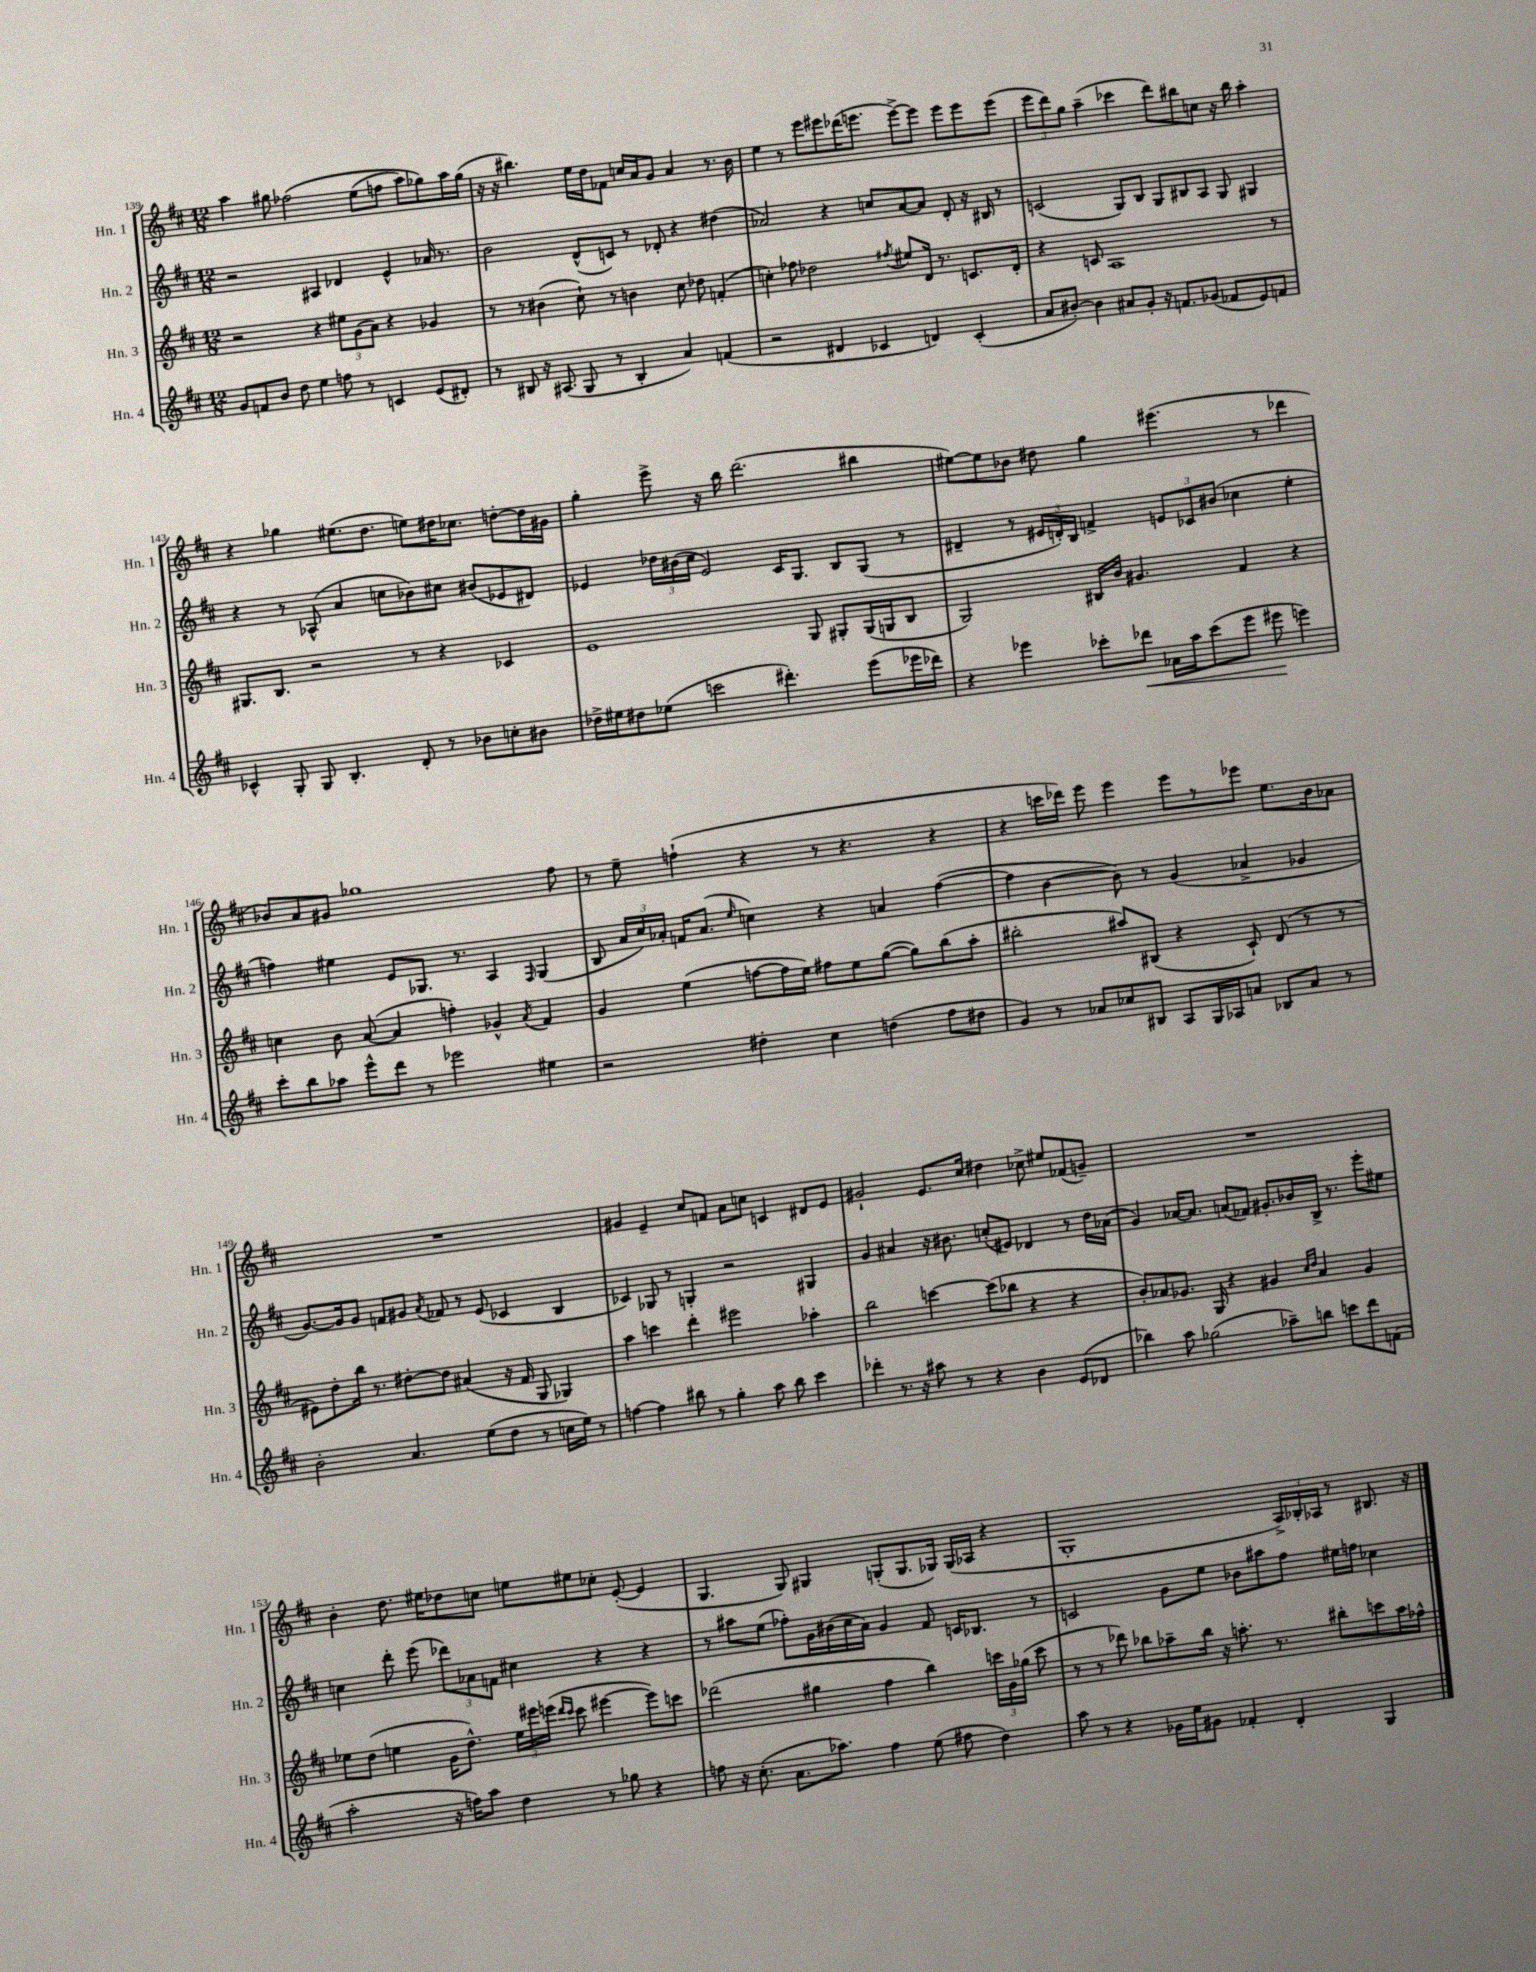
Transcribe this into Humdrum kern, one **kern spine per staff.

**kern	**kern	**kern	**kern
*staff4	*staff3	*staff2	*staff1
*clefG2	*clefG2	*clefG2	*clefG2
*k[f#c#]	*k[f#c#]	*k[f#c#]	*k[f#c#]
*M12/8	*M12/8	*M12/8	*M12/8
8g/L	2r	2r	4aa\
8f/	.	.	.
8b/J	.	.	8gg#\
8dd\	.	.	&(2ff-\
4ee\	4r	4A#/	.
8ff\	12ee#\L	4d-/	.
.	(12g\	.	.
8r	.	.	(8ee\L
.	12a\J)	.	.
4c/	4r	4e^^/	8ff\J
.	.	.	8aa\L)
(8e/L	4g-/	16a-/	8gg-\&)
.	.	8.r	.
8d#'/J)	.	.	16aa\L
.	.	.	(16gg-\JJ
=	=	=	=
8r	8r	2b\	16r
.	.	.	16r
8B#/	8r	.	4.bb#\)
16r	(4b#\	.	.
(8.A#/	.	.	.
8G/	8cc#`\)	(8d^^/L	16ee\LL
.	.	.	16dd\J
8r	8r	8c/J)	8f-\J
4B#'/	4b\	8r	16cc/LL
.	.	.	16a/J
.	.	8d-'/	8g/J
4a/)	8cc#\	4r	4a/
.	8dd-\	.	.
(4f/	(4f'/	(4dd#\	8.r
.	.	.	16b\
=	=	=	=
2r	4cc'\)	2a-/)	4ee\
.	8ff-\	.	8r
.	2dd-\	.	8eee\L
4d#/	.	4r	8eee#\
.	.	.	(16ddd-\K
.	.	.	8.eee\J
4c-/	.	8cc/L	.
.	8qff#/	.	.
.	8ee#/L	[8a-/	[8eee^\L)
4d/)	16d/Jk	8a-/]J	8eee\]J
.	8.r	.	.
.	.	8d'/	8eee\L
(4c-'/	8.c/L	16r	8eee\
.	.	16B#/	.
.	.	8r	(8eee\J
.	16d'/Jk	.	.
=	=	=	=
8a/L	4r	(2c/	12eee\L
.	.	.	12ddd\)
[8b#'/J)	.	.	.
.	.	.	12gg\J
4b#\]	8c/	.	(4aa~\
.	1A	.	.
8a#/L	.	8G/L)	4ccc-\
8g'/J	.	8B/J	.
16r	.	8G/L	8ddd\L)
8.f/L	.	.	.
.	.	8B#/	8bb#\
(8g-/J	.	8A/J	8cc\J
8f-/L	.	8G/	16r
.	.	.	16bb#\
8e/)	.	4G#/	4aa'\
8f/J	8r	.	.
=	=	=	=
4c-^^/	8.G#/L	4r	4r
.	8.B/J	.	.
8G'/	.	8r	4gg-\
8G/	2r	(8A-^^/	.
4.B'/	.	4a/	(8.ee#\L
.	.	.	8.dd\J
.	.	8cc\L	.
8d'/	8r	8b-\)	8ee\L)
8r	4r	8cc#\J	16dd#\K
.	.	.	8.cc-\J
8b-\L	.	(8b#/L	.
8cc'\	4c-/	8e-/	[8dd'\L
8b#\J	.	8d#/J)	16dd\]L
.	.	.	16g#\JJ
=	=	=	=
16dd-^\LL	1e	4e-/	4gg'\
16ee#\J	.	.	.
8dd#\	.	.	.
(8ee-\J	.	24dd-\LL	8eee^\
.	.	(24b#\	.
.	.	24cc#\JJ	.
2ccc\	.	2e-/)	16r
.	.	.	16bb\
.	.	.	(2.ddd\
4.ddd#'\)	.	16c#/LK	.
.	.	8.G/J	.
.	8G/	.	.
.	8G#'/L	8B/L	.
(8eee\L	(16G#/L	(8G/J	4bb#\
.	16G/J	.	.
16eee-\L	8B/J	8r	.
16ddd-\JJ)	.	.	.
=	=	=	=
4r	2G/)	4d#~/	[8ee#\L)
.	.	.	8ee#\]
4eee-\	.	8r	8b-\J
.	.	24e#/LL	8dd#\
.	.	24d'/)	.
.	.	24B/JJ	.
8ccc-'\L	16B#/LL	4f^/	4gg\
.	16b/JJ	.	.
8ddd-\J	4.g#/	.	.
16a-\LL	.	12e/L	(4.eee#\
16aa\J	.	.	.
.	.	12c-/	.
(8ccc-\	.	.	.
.	.	(12b#/J	.
8eee-\J	4f#/	4cc-\	.
8eee#\	.	.	8r
4eee\)	4r	4ee'\	4ddd-\
=	=	=	=
8ccc#'\L	4cc\	4ff\)	8b-/L)
8bb\	.	.	8a/
8aa-\J	8b\	4ee#\	8g#/J
8eee^^\L	([8a/	.	1gg-
8ddd\J	4a/]	8e/L	.
8r	.	8.G-/J	.
2eee-\	4ff'\)	.	.
.	.	8.r	.
.	4g-^^/	4A/	.
.	8qa/	16qqF#/	.
4ee#\	4f#/	(4G-/	.
.	.	.	8ff#\
=	=	=	=
2r	4g/	8B/	8r
.	.	24a/LL	8ee~\
.	.	24cc#/)	.
.	.	24a-'/JJ	.
.	(4ee\	16f/LK	(4ff`\
.	.	(8.a-/J	.
.	.	16qqee/	.
4dd#'\	[8ff\L	4cc\)	4r
.	16ff\]L	.	.
.	16ee\JJ)	.	.
4cc#\	8ff#\L	4r	8r
.	8ee\	.	4.r
(4dd\	([8gg\J	4a/	.
.	8gg\]L)	.	.
8ff#\L	(8bb\	([4ff#\	4r
8dd#\J	8aa'\J	.	.
=	=	=	=
4g/)	2bb#'\	4ff#\]	4r
8r	.	[4b\	16ccc\LL
.	.	.	16ddd-\JJ)
8a-/L	.	.	8eee\
8cc-/	8aa#/L)	8b\])	4eee\
8B#/J	(8B#/J	8r	.
8A/L	4r	(4g/	8eee\L
16G/L	.	.	8r
16A-/J	.	.	.
8a/J	8c#`/)	4a-^/	8eee-\J
8B-/L	(8d/	.	8.ee\L
8a/J	8r	4g-/	.
.	.	.	16b\k
8r	8r	.	8a-\J
=	=	=	=
2b'\	8e#\L)	[8.g/L)	1.r
.	8dd'\	.	.
.	.	16g/]k	.
.	16bb\Jk	8g/J	.
.	8.r	.	.
.	.	8f/L	.
4.a/	[8dd#'\L	8g#/J	.
.	.	8qa/	.
.	8dd#\]J	8f-/	.
.	(4a#/	8r	.
(8ee\L	.	(8e/	.
8dd\J	16r	4c-/	.
.	16f#/	.	.
8r	8G/	.	.
16cc\LL	4G-/)	4B/	.
16ee\JJ)	.	.	.
8r	.	.	.
=	=	=	=
[4ff\	4aa\	4c-/)	4g#/
4ff\]	4ccc\	8G-/	4e~/
.	.	8r	.
8bb#\	4ddd'\	4G'/	8cc#/L
8r	.	.	8f/J
4gg'\	2eee#\	2r	8a\L
.	.	.	8cc\J
8aa\	.	.	4c/
8bb#\	.	.	.
4ccc#\	4aa-'\	4G#/	8d#/L
.	.	.	8e/J
=	=	=	=
4ddd-'\	2bb\	4g/	2g#`/
8.r	.	4a#/	.
16r	.	.	.
8aa#\	[4ccc\	16r	8.e/L
.	.	8.b#\	.
8r	.	.	.
.	.	.	16cc#/Jk
4r	(8ccc\]L	(8cc'/L	4dd#\
.	8bb-\J	8e#/J)	.
4b\	4r	4d-/	8cc-^\
.	.	.	8ee#/L
(8e/L	4r	8r	(8f-/
8d-/J	.	16dd\LL	8g~/J)
.	.	(16a-\JJ	.
=	=	=	=
4bb-\)	8b'/L)	4g/)	1.r
.	8a-/	.	.
8aa\	8.g-/J	[16a-/LK	.
.	.	8.a-/]J	.
(2gg-\	.	.	.
.	16G/	.	.
.	4r	(8a/L	.
.	.	8f-/J)	.
.	4g#/	8.g#'/L	.
8aa-~\L)	.	.	.
.	.	16b-/L	.
.	16qqcc#/LL	.	.
.	16qqdd/JJ	.	.
8bb\J	4a-/	16B^/JJ	.
.	.	8.r	.
8ccc\L	.	.	.
8ddd\	4g#/	8eee'\L	.
(8f\J	.	8ee#\J	.
=	=	=	=
2aa'\	8ee-\L	4cc\	4b'\
.	(8dd\J	.	.
.	4ee\	8ddd'\	8.dd\
.	.	(8eee\	.
.	.	.	16ee#\LK
16r	16g\LK	12ddd-\L)	8dd-\
16ff\LK)	8.dd^^\J)	.	.
.	.	12a-\	.
8aa\J	.	.	8cc\J
.	.	12f\J	.
4dd\	24ee\LL	4cc#\	8ee\L
.	24eee#\	.	.
.	(24eee\JJ	.	.
.	16qqddd/LL	.	.
.	16qqccc#/JJ	.	.
.	8ccc#\	.	8ee#\
8r	[4eee#\	4r	8cc-'\J
8gg-\	.	.	([8e'/
4r	8eee#\]L)	4r	4e/]
.	8ccc\J	.	.
=	=	=	=
8ff\	(2ddd-\	8r	4.G/
16r	.	8aa#\L	.
(8.cc#'\	.	.	.
.	.	(8ee\J	.
8.a\L	.	8ff-'\L)	8G/)
.	4gg#\	16g\L	4G#/
8.aa-\J)	.	(16b#\	.
.	.	16cc#\	.
.	.	16a\JJ)	.
4ff\	4ff#\	4g/	(8G'/L
.	.	.	8.G/
(8ee\	4bb\)	8f#/	.
.	.	.	16G-/Jk)
8ff#\	.	16c/LK	(16G-/LL
.	.	8.B-/J	16A-/JJ
4dd\)	24ccc\LL	.	4r
.	24g\	.	.
.	(24gg-\JJ	.	.
.	8ccc\	8r	.
=	=	=	=
8aa\	8r	2c/	1G'
8r	8r	.	.
4r	8ddd-\)	.	.
.	8bb-\L	.	.
16g-\LL	8aa-~\	8g\L	.
16ee\J	.	.	.
8g#\J	16bb-\Jk	8ee\J	.
.	16r	.	.
4f-'/	8.aa'\	8b-\L	.
.	.	8aa#\	.
.	8.r	.	.
4d'/	.	8ff#\J	24A^/LL)
.	.	.	24B-'/
.	.	.	24A-/JJ
.	8bb#'\L	16ee#\LL	8r
.	.	16ff\JJ	.
4G/	8ccc\	4cc-\	8.B#/
.	16aa\L	.	.
.	16ff-^^\JJ	.	16r
==	==	==	==
*-	*-	*-	*-
